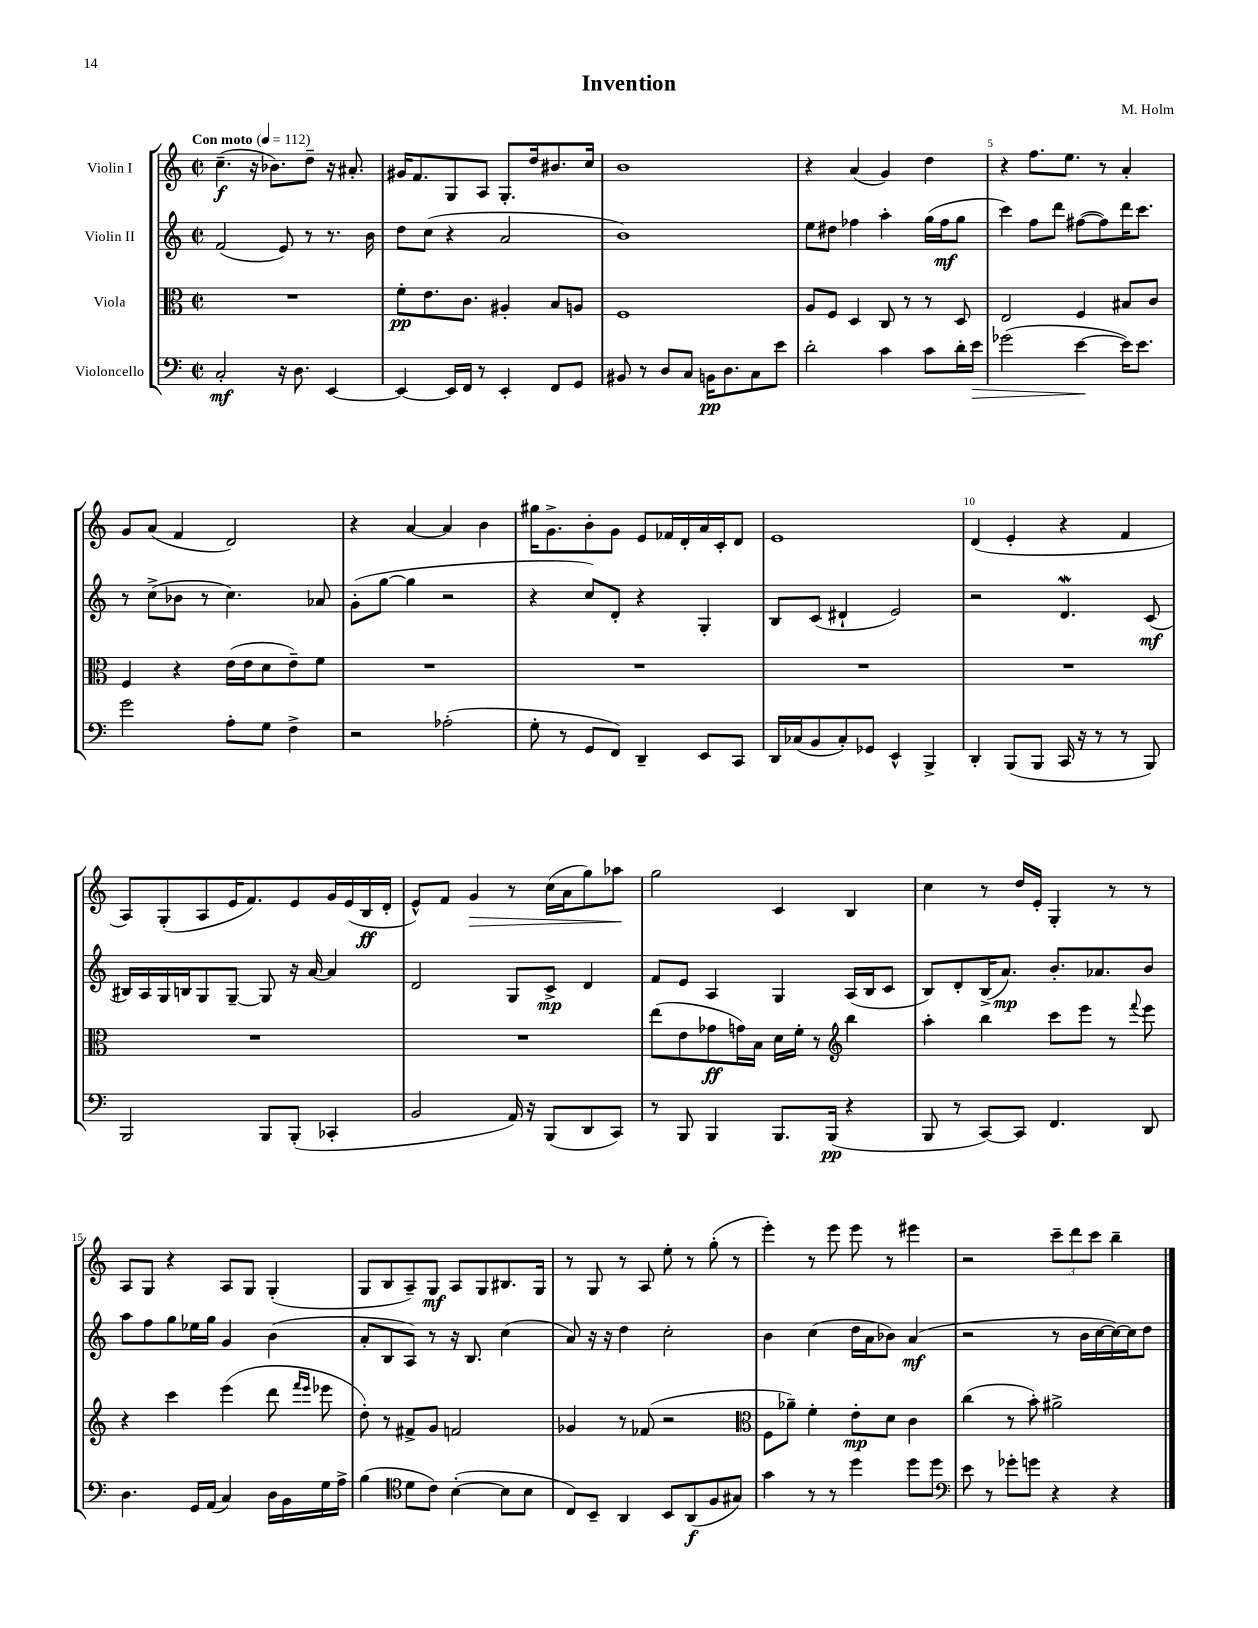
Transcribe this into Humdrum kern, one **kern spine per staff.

**kern	**kern	**kern	**kern
*staff4	*staff3	*staff2	*staff1
*clefF4	*clefC3	*clefG2	*clefG2
*k[]	*k[]	*k[]	*k[]
*M2/2	*M2/2	*M2/2	*M2/2
*met(c|)	*met(c|)	*met(c|)	*met(c|)
*MM112	*MM112	*MM112	*MM112
2C'	1r	(2f	(4.cc~
.	.	.	16r
.	.	.	8.b-)
16r	.	8e)	.
8.D	.	.	.
.	.	8r	8dd~
[4EE	.	8.r	16r
.	.	.	8.a#'
.	.	16b	.
=	=	=	=
4EE_	8f'	8dd	16g#
.	.	.	8.f
.	8.e	(8cc	.
16EE]	.	4r	8G
16FF	8.c	.	.
8r	.	.	8A
4EE'	4A#'	2a	8.G'
.	.	.	16dd
8FF	8B	.	8.b#
8GG	8A	.	.
.	.	.	16cc
=	=	=	=
8BB#	1F	1b)	1b
8r	.	.	.
8D	.	.	.
8C	.	.	.
16BB	.	.	.
8.D	.	.	.
8C	.	.	.
8e	.	.	.
=	=	=	=
2d'	8A	8ee	4r
.	8F	8dd#	.
.	4D	4ff-	(4a
4c	8C	4aa'	4g)
.	8r	.	.
8c	8r	(16gg	4dd
.	.	16ff-	.
16d'	8D	8gg	.
16e	.	.	.
=	=	=	=
(2g-	2E	4ccc)	4r
.	.	8ff	8.ff
.	.	8ddd	.
.	.	.	8.ee
[4e	4F	([8ff#	.
.	.	8ff#])	8r
16e])	8B#	16ddd	4a'
8.e	.	8.ccc	.
.	8c	.	.
=	=	=	=
2g	4F	8r	8g
.	.	(8cc^	(8a
.	4r	8b-	4f
.	.	8r	.
8A'	(16e	4.cc)	2d)
.	16e	.	.
8G	8d	.	.
4F^	8e~)	.	.
.	8f	8a-	.
=	=	=	=
2r	1r	(8g'	4r
.	.	[8gg	.
.	.	4gg]	[4a
(2A-'	.	2r	4a]
.	.	.	4b
=	=	=	=
8G'	1r	4r	16gg#
.	.	.	8.g^
8r	.	.	.
8GG	.	8cc)	8b'
8FF)	.	8d'	8g
4DD~	.	4r	8e
.	.	.	16f-
.	.	.	16d'
8EE	.	4G'	16a
.	.	.	16c'
8CC	.	.	8d
=	=	=	=
16DD	1r	8B	1e
(16C-	.	.	.
8BB	.	(8c	.
8C-')	.	4d#`	.
8GG-	.	.	.
4EE^^	.	2e)	.
4BBB^	.	.	.
=	=	=	=
4DD'	1r	2r	(4d
(8BBB	.	.	4e'
8BBB	.	.	.
16CC	.	4.d	4r
16r	.	.	.
8r	.	.	.
8r	.	.	4f
8BBB)	.	(8c	.
=	=	=	=
2BBB	1r	16B#)	8A)
.	.	16A	.
.	.	16G	(8G'
.	.	16B	.
.	.	8G	8A
.	.	[8G~	16e
.	.	.	8.f)
8BBB	.	8G]	.
(8BBB'	.	16r	8e
.	.	[16a	.
4CC-'	.	4a]	16g
.	.	.	(16e
.	.	.	16B
.	.	.	16d'
=	=	=	=
2BB	1r	2d	8e^^)
.	.	.	8f
.	.	.	4g
16AA)	.	8G	8r
16r	.	.	.
(8BBB	.	8c^	(16cc
.	.	.	16a
8DD	.	4d	8gg)
8CC)	.	.	8aa-
=	=	=	=
8r	(8ee	8f	2gg
8BBB	8e	8e	.
4BBB	8g-	4A	.
.	16g)	.	.
.	16B	.	.
8.BBB	16d	4G	4c
.	16f'	.	.
.	8r	.	.
(16BBB	.	.	.
*	*clefG2	*	*
4r	4bb	(16A	4B
.	.	16B	.
.	.	8c	.
=	=	=	=
8BBB	4aa'	8B)	4cc
8r	.	8d'	.
[8CC)	4bb	(16B^	8r
.	.	8.a)	.
8CC]	.	.	16dd
.	.	.	16e'
4.FF	8ccc	8.b'	4G'
.	8eee	.	.
.	.	8.a-	.
.	8r	.	8r
.	8qqfff	.	.
8DD	8eee	8b	8r
=	=	=	=
4.D	4r	8aa	8A
.	.	8ff	8G
.	4ccc	8gg	4r
16GG	.	16ee-	.
(16AA	.	16gg	.
4C)	(4eee	4g	8A
.	.	.	8G
16D	8ddd	(4b	(4G'
16BB	.	.	.
.	16qqfff	.	.
.	16qqeee	.	.
16G	8eee-	.	.
16A^	.	.	.
=	=	=	=
(4B	8dd')	8a'	8G
.	8r	8B	8B
*clefC4	*	*	*
8d	8f#^	8A)	8A~)
8c)	8g	8r	8G
([4B'	2f	16r	8A
.	.	8.B	.
.	.	.	8G
8B]	.	(4cc	8.B#
8B	.	.	.
.	.	.	16G
=	=	=	=
8C)	4g-	8a)	8r
8BB~	.	16r	8G
.	.	16r	.
4AA	8r	4dd	8r
.	(8f-	.	8A
8BB	2r	2cc'	8ee'
(8AA	.	.	8r
8F	.	.	(8gg'
8G#)	.	.	8r
=	=	=	=
*	*clefC3	*	*
4g	8F	4b	4eee')
.	8a-~)	.	.
8r	4f'	(4cc	8r
8r	.	.	8eee
4dd	8e'	16dd	8eee
.	.	16a	.
.	8d	8b-)	8r
8dd	4c	(4a	4eee#
8dd	.	.	.
=	=	=	=
*clefF4	*	*	*
8e	(4cc	2r	2r
8r	.	.	.
8g-'	8r	.	.
8g	8b')	.	.
4r	2a#^	8r	12ccc~
.	.	.	12ddd
.	.	16b	.
.	.	.	12ccc
.	.	[16cc	.
4r	.	16cc_)	4bb~
.	.	16cc]	.
.	.	8dd	.
==	==	==	==
*-	*-	*-	*-
